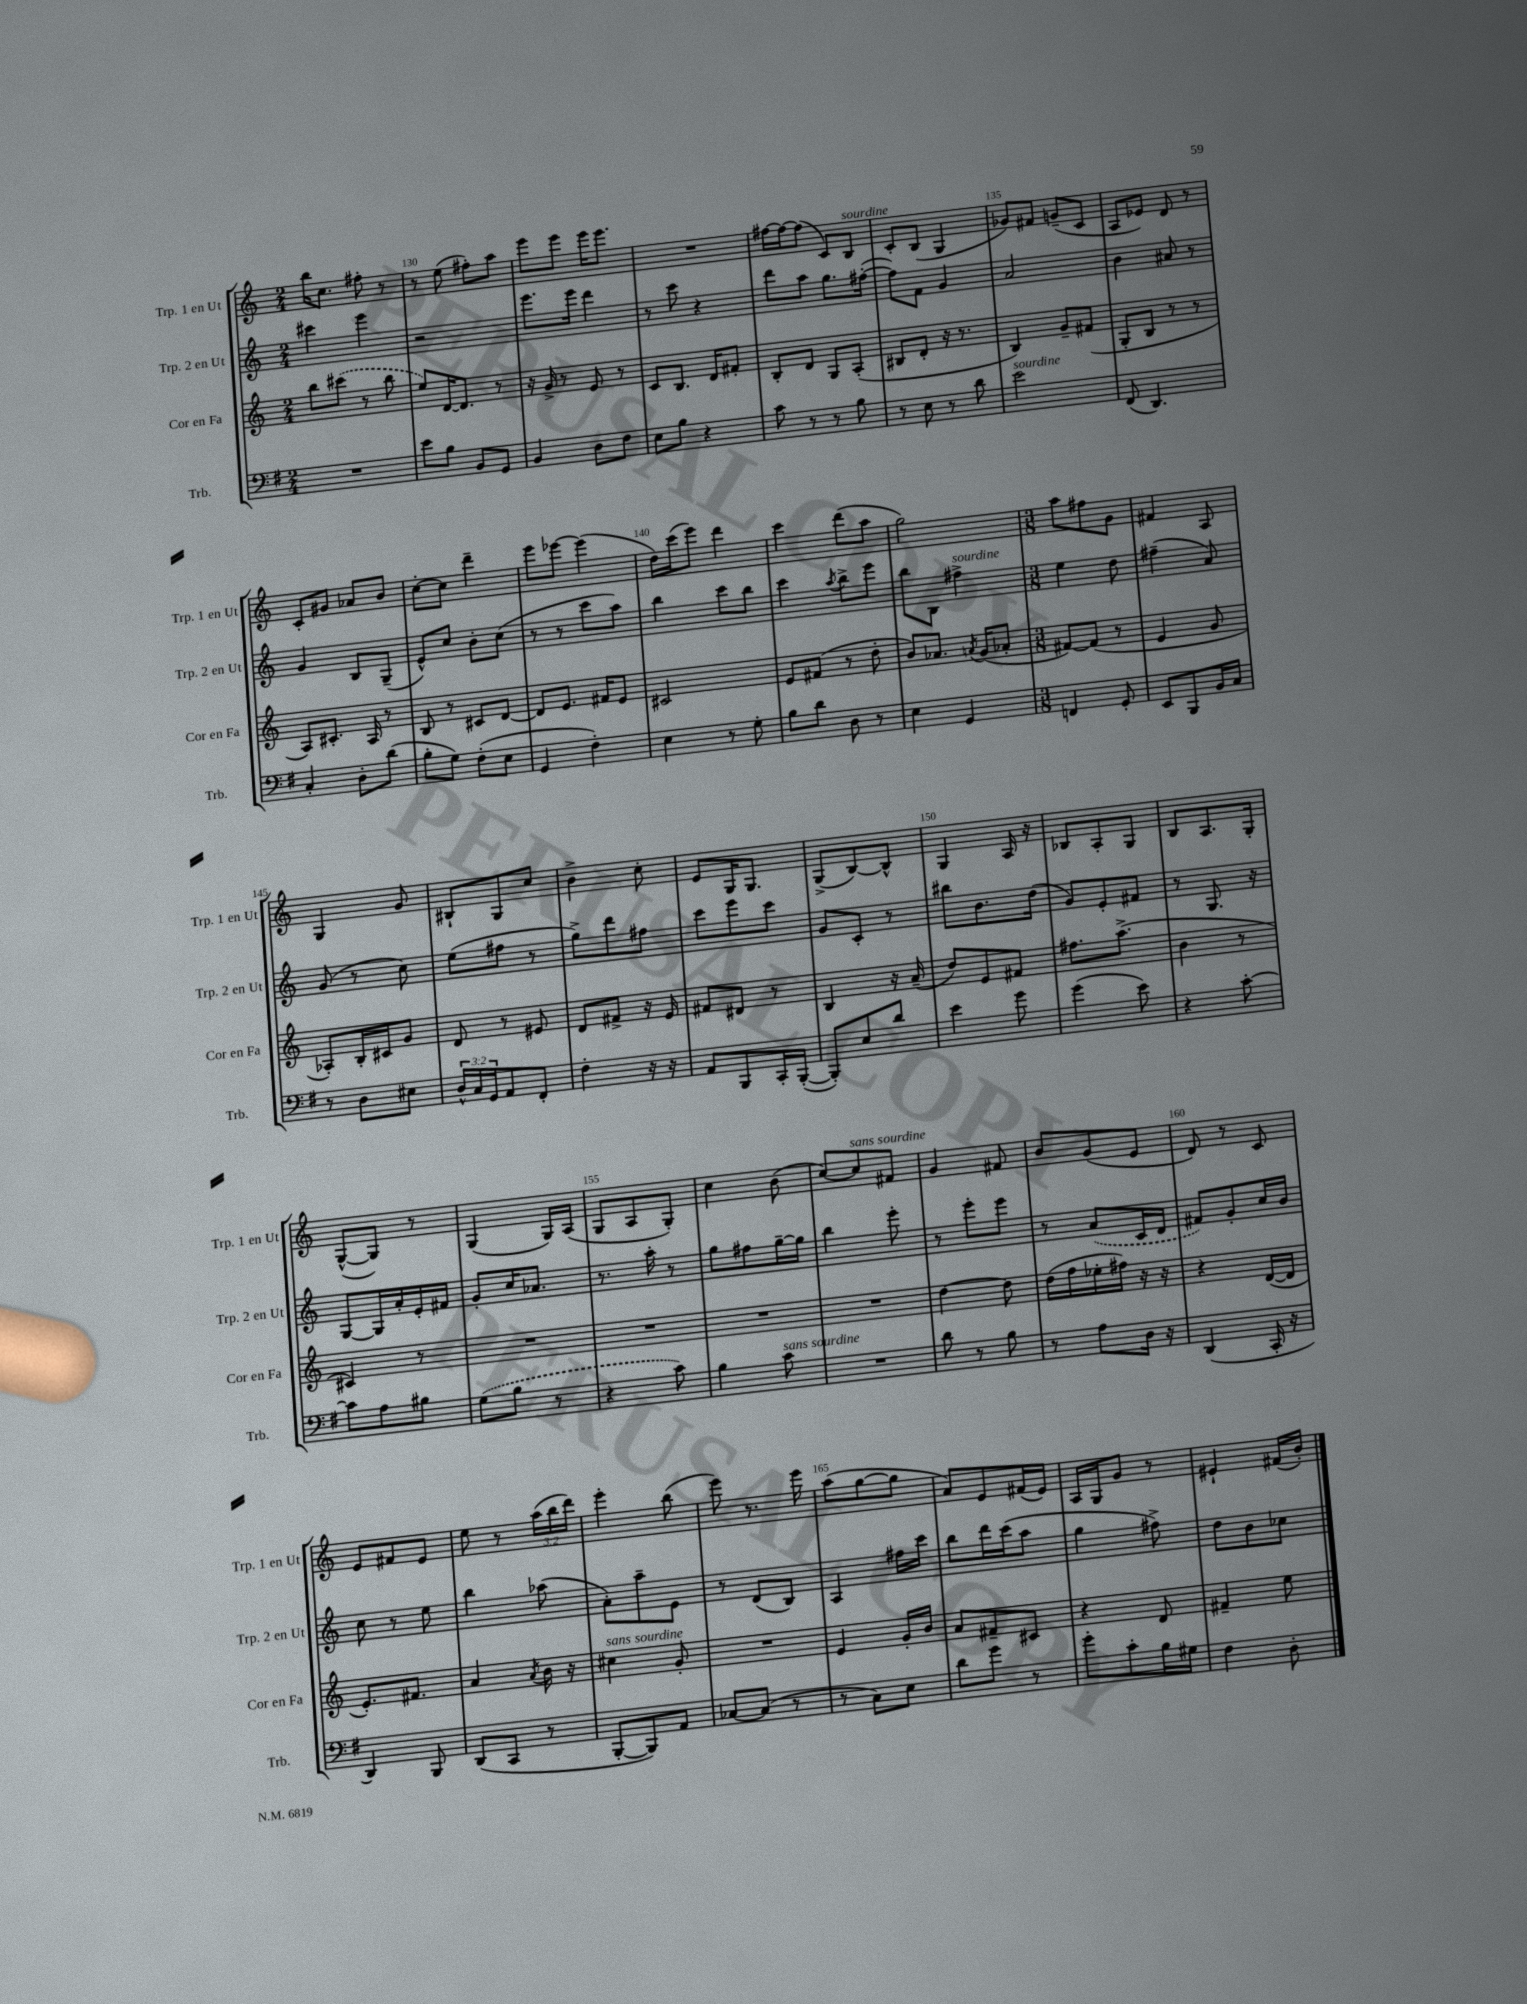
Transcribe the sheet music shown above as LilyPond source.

<<
\new StaffGroup <<
\new Staff = "s0" \with { instrumentName = "Trp. 1 en Ut" shortInstrumentName = "Trp. 1 en Ut" } {
    \clef treble \key c \major \numericTimeSignature \time 2/4 \override Staff.TupletNumber.text = #tuplet-number::calc-fraction-text
    b''16 c''8. fis''8-. r8 |
    r8 e''8( fis''8-.) a''8 |
    e'''8 e'''8 e'''16 e'''8. |
    R2 |
    fis''16~ fis''16~ fis''8( c'8) b8^\markup { \italic "sourdine" } |
    c'8-. b8( g4 |
    ges'8) fis'8 g'8--( c'8 |
    a8 ees'8) d'8 r8 |
    c'8-. gis'8 aes'8 b'8 |
    c''8~-. c''8 d'''4-- |
    e'''8 ees'''8~ ees'''4( |
    d''16) c'''16( e'''8) d'''4 |
    c'''4 d'''8( a''8 |
    g''2) |
    \numericTimeSignature \time 3/8 a''8 fis''8 g'8 |
    fis'4 a8 |
    g4 g'8 |
    bis8-! g8 c''8 |
    b'4-> c''8-. |
    e'8 g16 g8. |
    g8->( b8~) b8-^ |
    g4 a16 r16 |
    bes8 a8-. g8 |
    b8 a8. g16-. |
    g8~-^( g8) r8 |
    g4( g16) a16( |
    g8 a8 g8-.) |
    c''4 b'8( |
    c''8~) c''8^\markup { \italic "sans sourdine" } fis'8 |
    g'4 fis'8 |
    b'8 g'8( e'8 |
    d'8) r8 c'8 |
    e'8 fis'8 e'8 |
    e''8 r8 \tuplet 3/2 { a''16( b''16 d'''16) } |
    e'''4-. b''8( |
    e'''8) r8. e'''16 |
    a''8( g''8~ g''8 |
    a'8) e'8 fis'16( e'16) |
    a16 g16 g'8 r8 |
    eis'4-! fis'16( b'16-.) \bar "|." |
}
\new Staff = "s1" \with { instrumentName = "Trp. 2 en Ut" shortInstrumentName = "Trp. 2 en Ut" } {
    \clef treble \key c \major \numericTimeSignature \time 2/4
    cis'''4 e'''4 |
    r2 |
    e'''8. e'''16 d'''4 |
    r8 c'''8 r4 |
    d'''8 a''8 g''8. fis''16~-.( |
    fis''8) f'8 g'4 |
    a'2 |
    b'4 ais'8 r8 |
    g'4 b8 g8--( |
    e'8-^) c''8 b'8-. c''8( |
    r8 r8 c'''8 a''8) |
    b''4 c'''8 b''8 |
    c'''4 \acciaccatura { a''8 } b''8-> e'''8 |
    b''8 b8 fis''4->^\markup { \italic "sourdine" } |
    \numericTimeSignature \time 3/8 e''4 d''8 |
    fis''4--( a'8) |
    g'8( r8 c''8) |
    e''8( fis''8 r8 |
    g''8->) d'''8 fis''8 |
    c'''8 e'''8 c'''8 |
    g'8 c'8-. r8 |
    bis''8 b'8. d''16( |
    g'8) e'8-. fis'8 |
    r8 g8. r16 |
    g8~ g16 a'16-. e'16-. fis'16 |
    g'8-. c''16 aes'8. |
    r8. a''16-. r8 |
    g''8 fis''8 g''16~-- g''16 |
    b''4 e'''8-. |
    r8 e'''8-. e'''8 |
    r8 \once \slurDashed a'8( c'16 d'16 |
    fis'8) g'8-. c''16 b'16 |
    c''8 r8 e''8 |
    b''4 aes''8( |
    a'8-.) a''8-- e'8 |
    r8 d'8( b8) |
    a4 fis''16 c'''16 |
    b''8 d'''16 c'''16( a''8 |
    g''4 fis''8->) |
    d''8 b'8 ces''8 \bar "|." |
}
\new Staff = "s2" \with { instrumentName = "Cor en Fa" shortInstrumentName = "Cor en Fa" } {
    \clef treble \key c \major \numericTimeSignature \time 2/4
    b''8 \once \slurDashed cis'''8( r8 b''8 |
    e''8) d'16~ d'8. r8 |
    r16 g'16-> r8 e'8 r8 |
    c'8 b8. d'16 fis'8-. |
    b8-. d'8 g8 a8-.( |
    bis8 d'8-. r16 r8. |
    b4) g'8-- fis'8( |
    g8-. b8 r8 r8 |
    a8) cis'8.-. a16 r8 |
    b8 r8 cis'8 d'8~ |
    d'8 e'8. fis'16 e'8 |
    cis'2 |
    e'8 fis'8( r8 d''8-. |
    b'8) aes'8. \acciaccatura { a'8 } g'16( aes'8-. |
    \numericTimeSignature \time 3/8 fis'8~) fis'8( r8 |
    e'4 g'8 |
    aes8-.) b16-. cis'16 g'8 |
    d'8 r8 eis'8 |
    d'8 fis'8-> r16 e'16 |
    fis'8 dis'8 r8 |
    b4 r16 a'16--( |
    d''8) e'8 fis'8 |
    fis''8. a''8.->( |
    b'4 r8 |
    cis'4) r8 |
    R4. |
    R4. |
    R4. |
    R4. |
    d''4~ d''8 |
    d''16( f''16 ees''16-. fis''16) r16 r16 |
    r4 d'16~( d'16 |
    e'8.-.) fis'8. |
    a'4 \acciaccatura { a'8 } b'16 r16 |
    cis''4^\markup { \italic "sans sourdine" } g'8-. |
    R4. |
    e'4 g'16-. b'16 |
    a'8 fis'8-- cis'8 |
    r4 d'8 |
    fis'4-- e''8 \bar "|." |
}
\new Staff = "s3" \with { instrumentName = "Trb." shortInstrumentName = "Trb." } {
    \clef bass \key g \major \numericTimeSignature \time 2/4 \override Staff.TupletNumber.text = #tuplet-number::calc-fraction-text
    R2 |
    e'8 b8 b,8 g,8 |
    b,4 d8 fis8 |
    e8 b8 r4 |
    c'8 r8 r8 b8 |
    r8 e8 r8 d'8 |
    e'2^\markup { \italic "sourdine" } |
    fis,8( d,4.) |
    c4-. d8-. d'8( |
    b8-. g8) fis8-.( e8 |
    g,4 fis4-.) |
    e4 r8 g8-. |
    b8 d'8 d8 r8 |
    e4 g,4 |
    \numericTimeSignature \time 3/8 f,4 g,8-. |
    e,8 b,,8 b,16 c16 |
    r8 d8 eis8 |
    \tuplet 3/2 { d16-^ c16 g,16 } a,8 fis,8-. |
    fis4-. r16 r16 |
    a,8 b,,8 c,16-. b,,16~-.( |
    b,,8-.) e8 d'8 |
    e'4 g'8 |
    g'4( e'8) |
    r4 c'8~-. |
    c'8 a8 bis8 |
    \once \slurDashed g8( b8 r8 |
    r4 c'8) |
    b4 c'8^\markup { \italic "sans sourdine" } |
    R4. |
    d'8 r8 b8 |
    r8 a8 d16 r16 |
    d,4( c,16-. r16 |
    d,4) b,,8 |
    d,8( c,8 r8 |
    b,,8~-. b,,8) a,8 |
    ces8~ ces8( r8 |
    r8 c8) e8 |
    d'8 g'8 r8 |
    g'8-. c'8-. b16 gis16 |
    fis4 d8-. \bar "|." |
}
>>
>>
\layout { \context { \Score currentBarNumber = #129 \override BarNumber.break-visibility = ##(#f #t #t) barNumberVisibility = #(every-nth-bar-number-visible 5) } }
